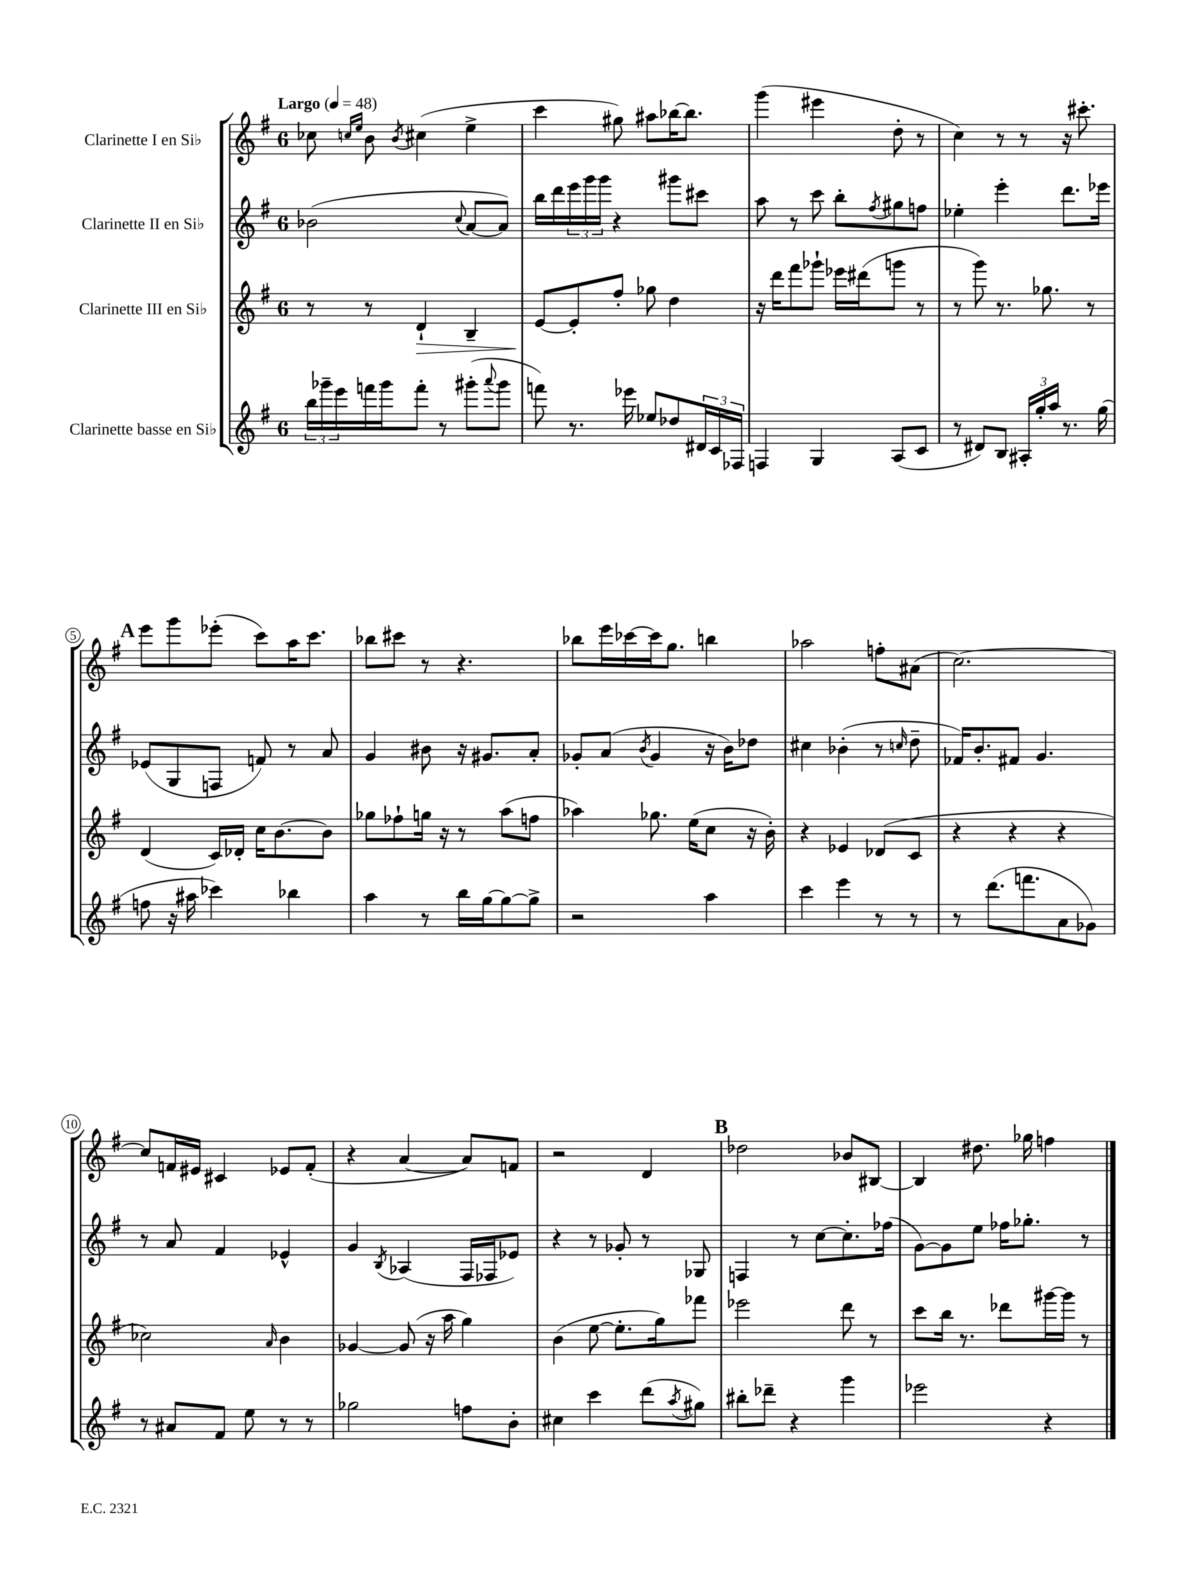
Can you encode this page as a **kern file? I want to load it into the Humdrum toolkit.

**kern	**kern	**kern	**kern
*staff4	*staff3	*staff2	*staff1
*clefG2	*clefG2	*clefG2	*clefG2
*k[f#]	*k[f#]	*k[f#]	*k[f#]
*M6/8	*M6/8	*M6/8	*M6/8
*MM48	*MM48	*MM48	*MM48
24bb	8r	(2b-	8cc-
24ggg-~	.	.	.
24eee	.	.	.
.	.	.	16qqcc
.	.	.	16qqee
16fff	8r	.	8b
16ggg-	.	.	.
.	.	.	8qb
8fff'	4d`	.	(4cc#
8r	.	.	.
.	.	8qqcc	.
(8ggg#'	4B~	[8a	4ee^
8qqaaa	.	.	.
8ggg#	.	8a])	.
=	=	=	=
8fff)	[8e	16bb	4ccc
.	.	16ddd	.
8.r	8e']	24eee	.
.	.	24ggg	.
.	.	24ggg	.
.	8ff#'	4r	8gg#)
16eee-	.	.	.
8ee-	8gg-	.	8aa#
8dd-	4dd	8ggg#	[16bb-
.	.	.	8.bb-]
24d#	.	8ccc#	.
24c	.	.	.
24F-	.	.	.
=	=	=	=
4F	16r	8aa	(4ggg
.	16ddd	.	.
.	8fff#	8r	.
4G	8ggg-`	8ccc	4eee#
.	16eee-	8bb'	.
.	(16ddd#	.	.
.	.	8qff#	.
(8A	8ggg	8gg#	8dd'
8c	8r	8ff	8r
=	=	=	=
8r	8r	4ee-'	4cc)
8d#)	8ggg)	.	.
8B	8.r	4eee'	8r
24A#'	.	.	8r
24gg'	.	.	.
.	8.gg-	.	.
24aa	.	.	.
8.r	.	8.ddd	16r
.	.	.	8.ccc#'
.	8r	.	.
(16gg	.	16eee-	.
=	=	=	=
8ff	(4d	(8e-	8eee
16r	.	8G	8ggg
16aa#	.	.	.
4ccc-)	16c)	8F	(8eee-'
.	16d-'	.	.
.	16cc	8f)	8ccc)
.	[8.b	.	.
4bb-	.	8r	16aa
.	.	.	8.ccc
.	8b]	8a	.
=	=	=	=
4aa	8gg-	4g	8bb-
.	8ff-`	.	8ccc#
8r	16gg	8b#	8r
.	16r	.	.
16bb	8r	16r	4.r
[16gg	.	8.g#	.
8gg_	(8aa	.	.
8gg^]	8ff	8a'	.
=	=	=	=
2r	4aa-)	8g-'	8bb-
.	.	(8a	16eee
.	.	.	[16ccc-
.	.	8qb	.
.	8.gg-	4g-	16ccc-]
.	.	.	8.gg
.	(16ee	.	.
4aa	8cc	16r	4bb
.	.	16b)	.
.	16r	8dd-	.
.	16b')	.	.
=	=	=	=
4ccc	4r	4cc#	2aa-
4eee	4e-	(4b-'	.
8r	(8d-	8r	8ff'
.	.	16qqcc	.
8r	8c	8dd~	(8a#
=	=	=	=
8r	4r	16f-)	[2.cc)
.	.	8.b'	.
(8.ddd	.	.	.
.	4r	8f#	.
8.fff	.	.	.
.	.	4.g	.
8a	4r	.	.
8g-)	.	.	.
=	=	=	=
8r	2cc-)	8r	8cc]
8a#	.	8a	16f
.	.	.	16e#
8f#	.	4f#	4c#
8ee	.	.	.
.	16qqa	.	.
8r	4b	4e-^^	8e-
8r	.	.	(8f'
=	=	=	=
2gg-	[4g-	4g	4r
.	.	8qB	.
.	(8g-]	(4A-	[4a
.	16r	.	.
.	16aa	.	.
8ff	4gg)	16F#	8a])
.	.	16F-	.
8b'	.	8e-)	8f
=	=	=	=
4cc#	(4b	4r	2r
4ccc	[8ee	8r	.
.	8.ee']	8g-'	.
(8ddd	.	8r	4d
.	16gg)	.	.
8qaa	.	.	.
8gg#)	8fff-	8G-	.
=	=	=	=
8bb#'	2eee-	4F	2dd-
8ddd-~	.	.	.
4r	.	8r	.
.	.	[8cc	.
4ggg	8ddd	8.cc']	8b-
.	8r	.	[8B#
.	.	(16ff-	.
=	=	=	=
2eee-	8ccc	[8g)	4B#]
.	16bb	8g]	.
.	8.r	.	.
.	.	8ee	8.dd#
.	8ddd-	16ff-	.
.	.	8.gg-'	16gg-
4r	[16ggg#	.	4ff
.	16ggg#]	.	.
.	8r	8r	.
==	==	==	==
*-	*-	*-	*-
